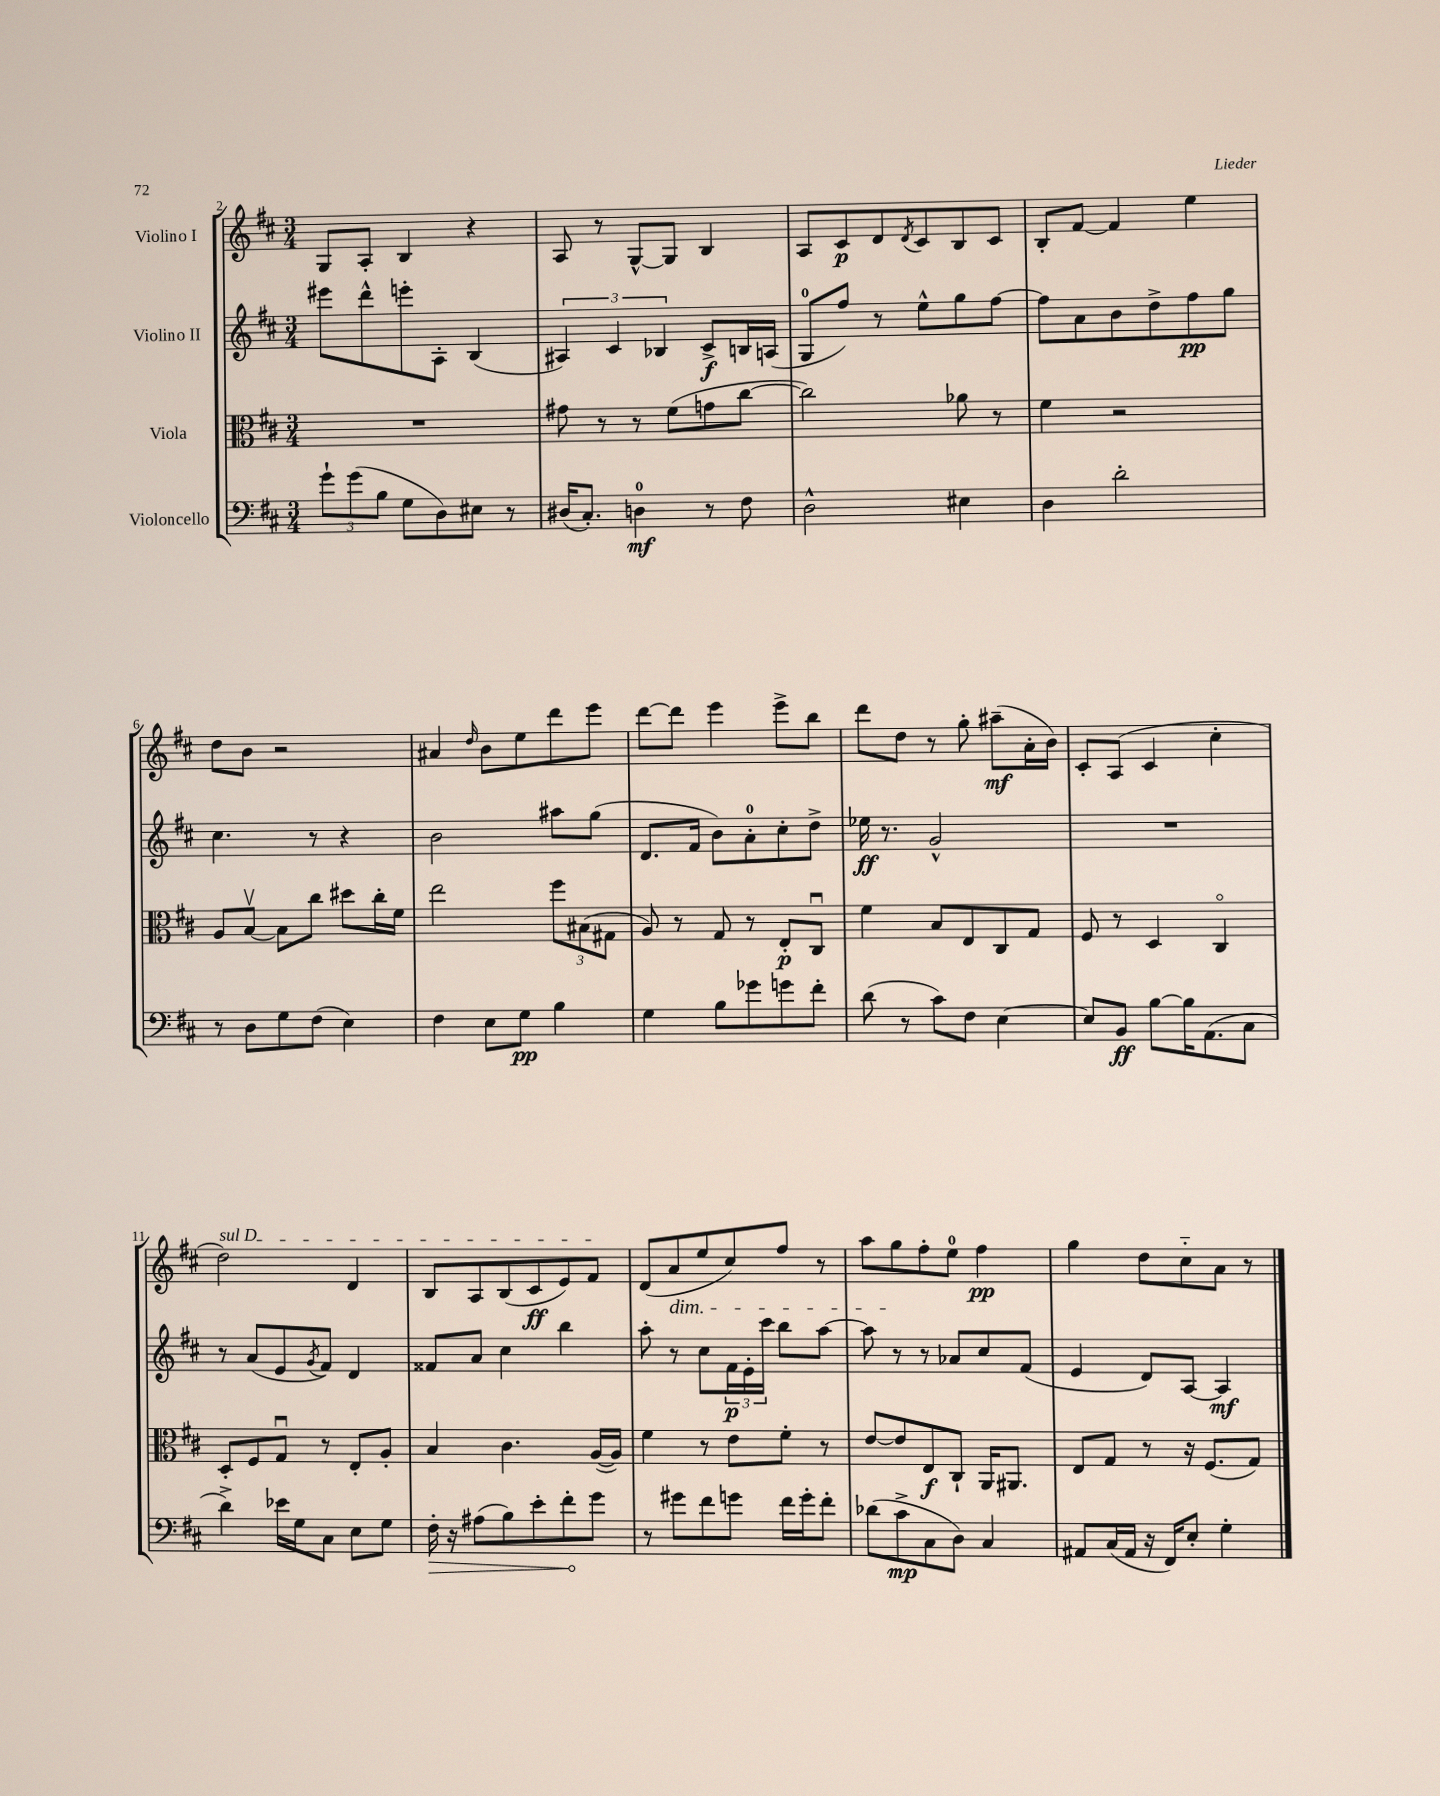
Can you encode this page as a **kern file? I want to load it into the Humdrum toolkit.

**kern	**dynam	**kern	**dynam	**kern	**dynam	**kern	**dynam
*part4	*part4	*part3	*part3	*part2	*part2	*part1	*part1
*staff4	*staff4	*staff3	*staff3	*staff2	*staff2	*staff1	*staff1
*I"Violoncello	*	*I"Viola	*	*I"Violino II	*	*I"Violino I	*
*clefF4	*	*clefC3	*	*clefG2	*	*clefG2	*
*k[f#c#]	*	*k[f#c#]	*	*k[f#c#]	*	*k[f#c#]	*
*M3/4	*	*M3/4	*	*M3/4	*	*M3/4	*
=2	=2	=2	=2	=2	=2	=2	=2
12g`\L	.	2.r	.	8eee#X\L	.	8G/L	.
(12g\	.	.	.	.	.	.	.
.	.	.	.	8ddd^^\	.	8A'/J	.
12B\J	.	.	.	.	.	.	.
8G\L	.	.	.	8eeen'\	.	4B/	.
8D\)	.	.	.	8A'\J	.	.	.
8E#X\J	.	.	.	(4B/	.	4r	.
8r	.	.	.	.	.	.	.
=3	=3	=3	=3	=3	=3	=3	=3
(16D#X/KL	.	8g#X\	.	6A#X/)	.	8A/	.
8.C#'/J)	.	.	.	.	.	.	.
.	.	8r	.	.	.	8r	.
.	.	.	.	6c#/	.	.	.
4Dn\	mf	8r	.	.	.	[8G^^/L	.
.	.	.	.	6B-X/	.	.	.
.	.	(8f#\L	.	.	.	8G/J]	.
8r	.	8gn\	.	8c#^/L	f	4B/	.
8F#\	.	[8cc#\J	.	16Bn/L	.	.	.
.	.	.	.	(16An/JJ	.	.	.
=4	=4	=4	=4	=4	=4	=4	=4
2D^^\	.	2cc#\])	.	8G/L	.	8A/L	.
.	.	.	.	8ff#/J)	.	8c#/	p
.	.	.	.	8r	.	8d/	.
.	.	.	.	.	.	8qd/	.
.	.	.	.	8ee^^\L	.	8c#/	.
4E#X\	.	8a-X\	.	8gg\	.	8B/	.
.	.	8r	.	[8ff#\J	.	8c#/J	.
=5	=5	=5	=5	=5	=5	=5	=5
4D\	.	4f#\	.	8ff#\L]	.	8B'/L	.
.	.	.	.	8a\	.	[8f#/J	.
2d'\	.	2r	.	8b\	.	4f#/]	.
.	.	.	.	8dd^\	.	.	.
.	.	.	.	8ff#\	pp	4ee\	.
.	.	.	.	8gg\J	.	.	.
!!LO:LB:g=z
=6	=6	=6	=6	=6	=6	=6	=6
8r	.	8A/L	.	4.cc#\	.	8dd\L	.
8D\L	.	[8Bv/J	.	.	.	8b\J	.
8G\	.	8B\L]	.	.	.	2r	.
(8F#\J	.	8cc#\J	.	8r	.	.	.
4E\)	.	8dd#X\L	.	4r	.	.	.
.	.	16cc#'\L	.	.	.	.	.
.	.	16f#\JJ	.	.	.	.	.
=7	=7	=7	=7	=7	=7	=7	=7
4F#\	.	2ee\	.	2b\	.	4a#X/	.
.	.	.	.	.	.	16qqdd/	.
8E\L	.	.	.	.	.	8b\L	.
8G\J	pp	.	.	.	.	8ee\	.
4B\	.	12ff#\L	.	8aa#X\L	.	8ddd\	.
.	.	(12B#X\	.	.	.	.	.
.	.	.	.	(8gg\J	.	8eee\J	.
.	.	12G#X\J	.	.	.	.	.
=8	=8	=8	=8	=8	=8	=8	=8
4G\	.	8A/)	.	8.d/L	.	[8ddd\L	.
.	.	8r	.	.	.	8ddd\J]	.
.	.	.	.	16f#/Jk	.	.	.
8B\L	.	8G/	.	8b\L)	.	4eee\	.
8g-X\	.	8r	.	8a'\	.	.	.
8gn\	.	8E'/L	p	8cc#'\	.	8eee^\L	.
8f#'\J	.	8C#u/J	.	8dd^\J	.	8bb\J	.
=9	=9	=9	=9	=9	=9	=9	=9
(8d\	.	4f#\	.	16ee-X\	ff	8ddd\L	.
.	.	.	.	8.r	.	.	.
8r	.	.	.	.	.	8dd\J	.
8c#\L)	.	8B/L	.	2g^^/	.	8r	.
8F#\J	.	8E/	.	.	.	8gg'\	.
[4E\	.	8C#/	.	.	.	(8aa#X~\L	mf
.	.	8G/J	.	.	.	16a'\L	.
.	.	.	.	.	.	16b\JJ)	.
=10	=10	=10	=10	=10	=10	=10	=10
8E/L]	.	8F#/	.	2.r	.	8c#'/L	.
8BB/J	ff	8r	.	.	.	(8A/J	.
[8B\L	.	4D/	.	.	.	4c#/	.
16B\K]	.	.	.	.	.	.	.
(8.AA\	.	.	.	.	.	.	.
.	.	4C#/	.	.	.	4cc#'\	.
8C#\J	.	.	.	.	.	.	.
!!LO:LB:g=z
=11	=11	=11	=11	=11	=11	=11	=11
!	!	!	!	!	!	!LO:TX:a:i:t=sul D	!
4d^\)	.	8D'/L	.	8r	.	2dd\)	.
.	.	8F#/	.	(8a/L	.	.	.
16e-X\LL	.	8Gu/J	.	8e/	.	.	.
16G\J	.	.	.	.	.	.	.
.	.	.	.	8qg/	.	.	.
8C#\J	.	8r	.	8f#/J)	.	.	.
8E\L	.	8E'/L	.	4d/	.	4d/	.
8G\J	.	8A'/J	.	.	.	.	.
=12	=12	=12	=12	=12	=12	=12	=12
!	!LO:HP:b	!	!	!	!	!	!
16F#'\	>	4B/	.	8f##X/L	.	8B/L	.
16r	.	.	.	.	.	.	.
(8A#X\L	.	.	.	8a/J	.	8A/	.
8B\)	.	4.c#\	.	4cc#\	.	(8B/	.
8e'\	.	.	.	.	.	8c#/	ff
8f#'\	.	.	.	4bb\	.	8e/)	.
8g\J	]	([16A/LL	.	.	.	8f#/J	.
.	.	16A/JJ])	.	.	.	.	.
=13	=13	=13	=13	=13	=13	=13	=13
8r	.	4f#\	.	8aa'\	.	(8d/L	.
!	!	!	!	!	!	!LO:TX:b:i:t=dim.	!
8g#X\L	.	.	.	8r	.	8a/	.
8f#\	.	8r	.	8cc#\L	.	8ee/	.
8gn\J	.	8e\L	.	24f#\L	p	8cc#/)	.
.	.	.	.	24e'\	.	.	.
.	.	.	.	24ccc#\JJ	.	.	.
16f#\LL	.	8f#'\J	.	8bb\L	.	8ff#/J	.
16g'\J	.	.	.	.	.	.	.
8f#'\J	.	8r	.	[8aa\J	.	8r	.
=14	=14	=14	=14	=14	=14	=14	=14
(8d-X\L	.	[8e/L	.	8aa\]	.	8aa\L	.
8c#^\	mp	8e/]	.	8r	.	8gg\	.
8C#\	.	8E/	f	8r	.	8ff#'\	.
8D\J)	.	8C#`/J	.	8a-X/L	.	8ee\J	.
4C#/	.	16AA/KL	.	8cc#/	.	4ff#\	pp
.	.	8.AA#X/J	.	.	.	.	.
.	.	.	.	(8f#/J	.	.	.
=15	=15	=15	=15	=15	=15	=15	=15
8AA#X/L	.	8E/L	.	4e/	.	4gg\	.
(16C#/L	.	8G/J	.	.	.	.	.
16AA#/JJ	.	.	.	.	.	.	.
16r	.	8r	.	8d/L)	.	8dd\L	.
16FF#/KL)	.	.	.	.	.	.	.
8E'/J	.	16r	.	[8A/J	.	8cc#\	.
.	.	(8.F#/L	.	.	.	.	.
4G'\	.	.	.	4A/]	mf	8a\J	.
.	.	8G/J)	.	.	.	8r	.
==	==	==	==	==	==	==	==
*-	*-	*-	*-	*-	*-	*-	*-
